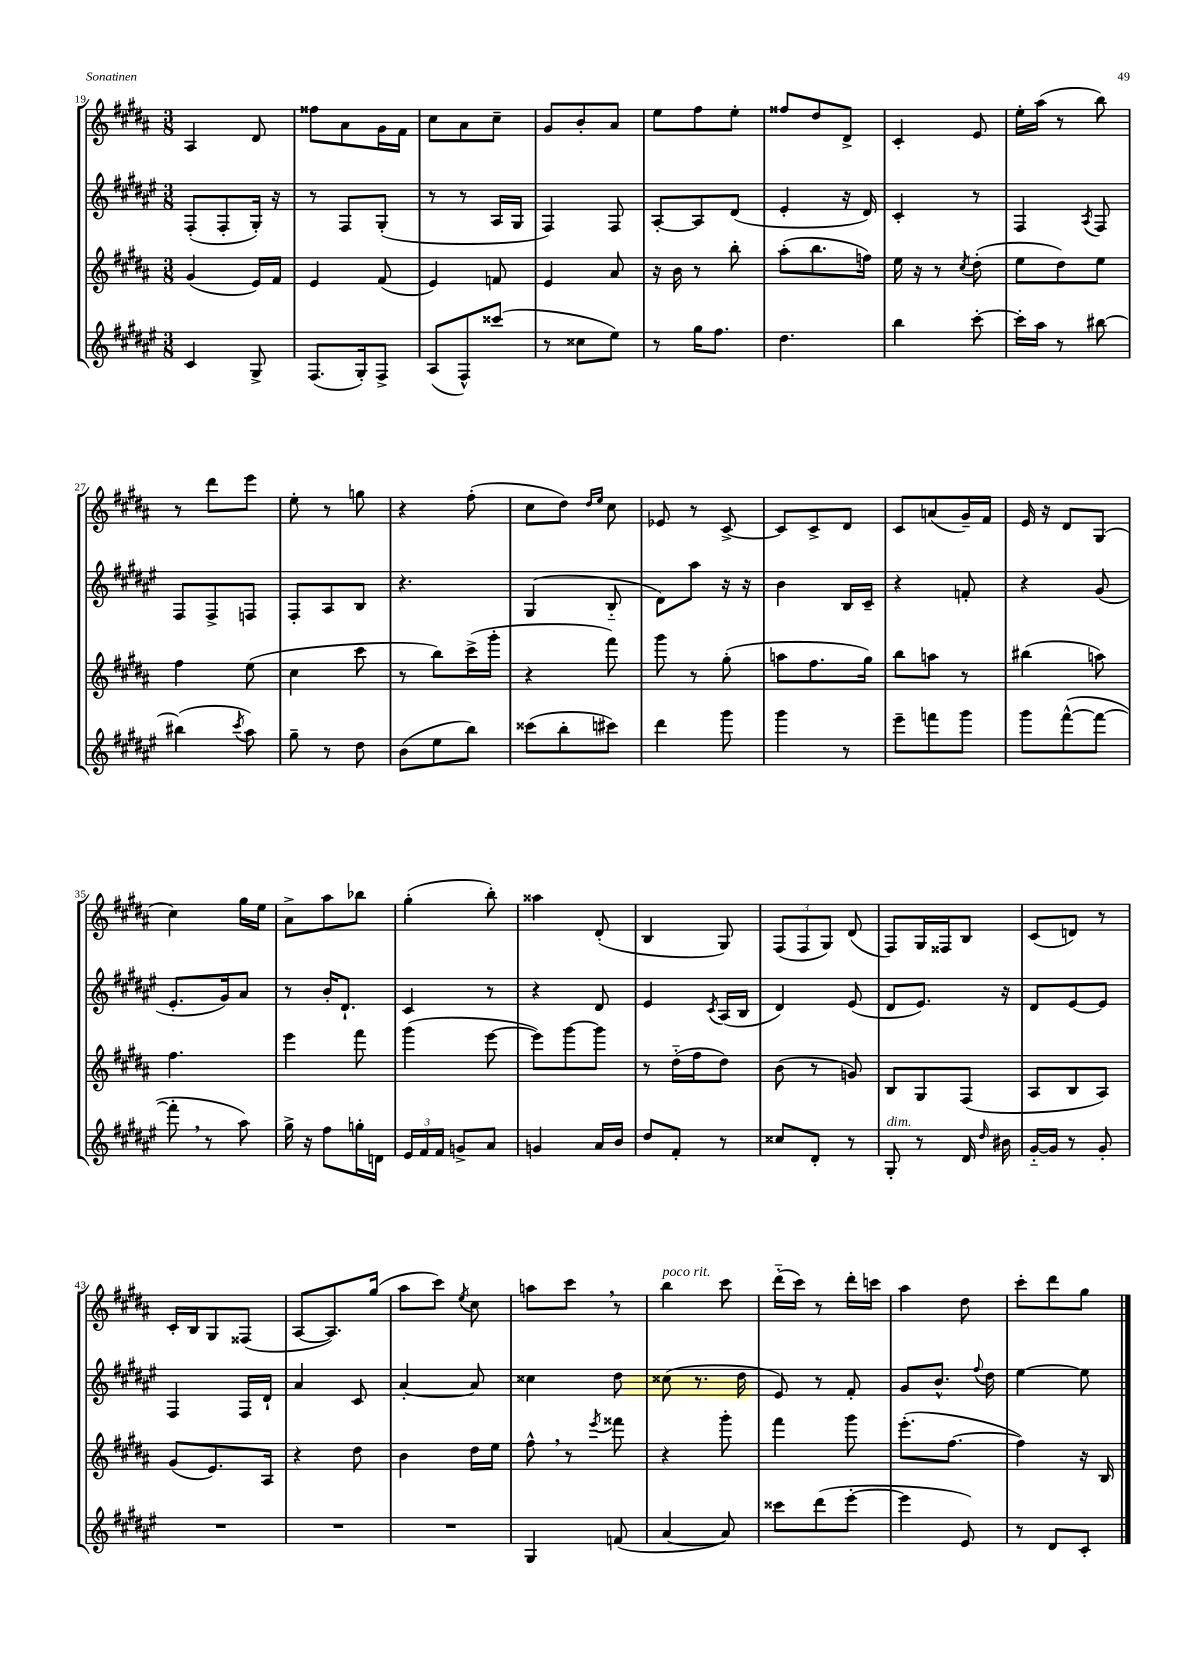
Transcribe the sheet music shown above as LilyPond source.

<<
\new StaffGroup <<
\new Staff = "s0" {
    \clef treble \key b \major \numericTimeSignature \time 3/8
    \autoBeamOff ais4 dis'8 |
    fisis''8[ ais'8 gis'16 fis'16] |
    cis''8[ ais'8 cis''8]-- |
    gis'8[ b'8-. ais'8] |
    e''8[ fis''8 e''8]-. |
    fisis''8[ dis''8 dis'8]-> |
    cis'4-. e'8 |
    e''16[-. ais''16]( r8 b''8) |
    r8 dis'''8[ e'''8] |
    e''8-. r8 g''8 |
    r4 fis''8-.( |
    cis''8[ dis''8]) \grace { dis''16[ e''16] } cis''8 |
    ees'8 r8 cis'8~-> |
    cis'8[ cis'8-> dis'8] |
    cis'8[ a'8( gis'16--) fis'16] |
    e'16 r16 dis'8[ gis8]( |
    cis''4) gis''16[ e''16] |
    ais'8[-> ais''8 bes''8] |
    gis''4-.( b''8-.) |
    aisis''4 dis'8-.( |
    b4 gis8) |
    \tuplet 3/2 { fis8[( fis8 gis8]) } dis'8( |
    fis8[) gis16 fisis16 b8] |
    cis'8[( d'8]) r8 |
    cis'16[-. b16 gis8 fisis8]( |
    ais8[~ ais8.) gis''16]( |
    ais''8[ cis'''8]) \acciaccatura { e''8 } cis''8 |
    a''8[ cis'''8] \breathe r8 |
    b''4^\markup { \italic "poco rit." } cis'''8 |
    dis'''16[-_( cis'''16]) r8 dis'''16[-. c'''16] |
    ais''4 dis''8 |
    cis'''8[-. dis'''8 gis''8] \bar "|." |
}
\new Staff = "s1" {
    \clef treble \key fis \major \numericTimeSignature \time 3/8
    \autoBeamOff fis8[-.( fis8-. gis16]-.) r16 |
    r8 fis8[ gis8]-.( |
    r8 r8 ais16[ gis16] |
    fis4) fis8 |
    ais8[~-. ais8 dis'8]( |
    eis'4-. r16 dis'16) |
    cis'4-. r8 |
    fis4 \acciaccatura { ais8 } fis8 |
    fis8[ fis8-> f8] |
    fis8[-. ais8 b8] |
    r4. |
    gis4( b8-_ |
    dis'8[) ais''8] r16 r16 |
    b'4 b16[ cis'16]-- |
    r4 f'8-. |
    r4 gis'8( |
    eis'8.[-. gis'16) ais'8] |
    r8 b'16[-. dis'8.]-! |
    cis'4 r8 |
    r4 dis'8 |
    eis'4 \acciaccatura { cis'8 } ais16[( b16] |
    dis'4) eis'8( |
    dis'8[ eis'8.]) r16 |
    dis'8[ eis'8~ eis'8] |
    fis4 fis16[ dis'16]-! |
    ais'4 cis'8 |
    ais'4~-. ais'8 |
    cisis''4 dis''8 |
    cisis''8( r8. dis''16 |
    eis'8) r8 fis'8-. |
    gis'8[ b'8.]-^ \appoggiatura { fis''8 } dis''16 |
    eis''4~ eis''8 \bar "|." |
}
\new Staff = "s2" {
    \clef treble \key b \major \numericTimeSignature \time 3/8
    \autoBeamOff gis'4( e'16[) fis'16] |
    e'4 fis'8( |
    e'4) f'8 |
    e'4 ais'8 |
    r16 b'16 r8 b''8-. |
    ais''8[-.( b''8. f''16]) |
    e''16 r16 r8 \acciaccatura { cis''8 } dis''8-.( |
    e''8[ dis''8) e''8] |
    fis''4 e''8( |
    cis''4 cis'''8 |
    r8 b''8[) cis'''16->( gis'''16]-. |
    r4 fis'''8) |
    gis'''8 r8 gis''8-.( |
    a''8[ fis''8. gis''16]) |
    b''8[ a''8] r8 |
    bis''4( a''8) |
    fis''4. |
    e'''4 fis'''8 |
    gis'''4( e'''8~ |
    e'''8[) gis'''8~ gis'''8] |
    r8 dis''16[-_( fis''16 dis''8]) |
    b'8( r8 g'8) |
    b8[ gis8 fis8]( |
    ais8[ b8 ais8]) |
    gis'8[( e'8.) ais16] |
    r4 dis''8 |
    b'4 dis''16[ e''16] |
    fis''8-^ \breathe r8 \acciaccatura { e'''8 } fisis'''8 |
    r4 gis'''8-. |
    fis'''4 gis'''8 |
    e'''8.[-.( fis''8.]~ |
    fis''4) r16 b16 \bar "|." |
}
\new Staff = "s3" {
    \clef treble \key fis \major \numericTimeSignature \time 3/8
    \autoBeamOff cis'4 gis8-> |
    fis8.[( gis16-.) fis8]-> |
    ais8[( fis8-^) cisis'''8]( |
    r8 cisis''8[ eis''8]) |
    r8 gis''16[ fis''8.] |
    dis''4. |
    b''4 cis'''8~-. |
    cis'''16[-. ais''16] r8 bis''8~ |
    bis''4( \acciaccatura { cis'''8 } ais''8) |
    gis''8-- r8 dis''8 |
    b'8[( eis''8 b''8]) |
    cisis'''8[( b''8-. cis'''8]) |
    dis'''4 gis'''8 |
    gis'''4 r8 |
    eis'''8[-- f'''8 gis'''8] |
    gis'''8[ fis'''8~-^( fis'''8]~ |
    fis'''8-. \breathe r8 ais''8) |
    gis''16-> r16 fis''8[ g''16-. d'16] |
    \tuplet 3/2 { eis'16[ fis'16 fis'16] } g'8[-> ais'8] |
    g'4 ais'16[ b'16] |
    dis''8[ fis'8]-. r8 |
    cisis''8[ dis'8]-. r8 |
    gis8-.^\markup { \italic "dim." } r8 dis'16 \grace { dis''16 } bis'16 |
    gis'16[~-_ gis'16] r8 gis'8-. |
    R4. |
    R4. |
    R4. |
    gis4 f'8( |
    ais'4~ ais'8) |
    cisis'''8[ dis'''8( eis'''8]~-. |
    eis'''4 eis'8) |
    r8 dis'8[ cis'8]-. \bar "|." |
}
>>
>>
\layout { \context { \Score currentBarNumber = #19 } }
